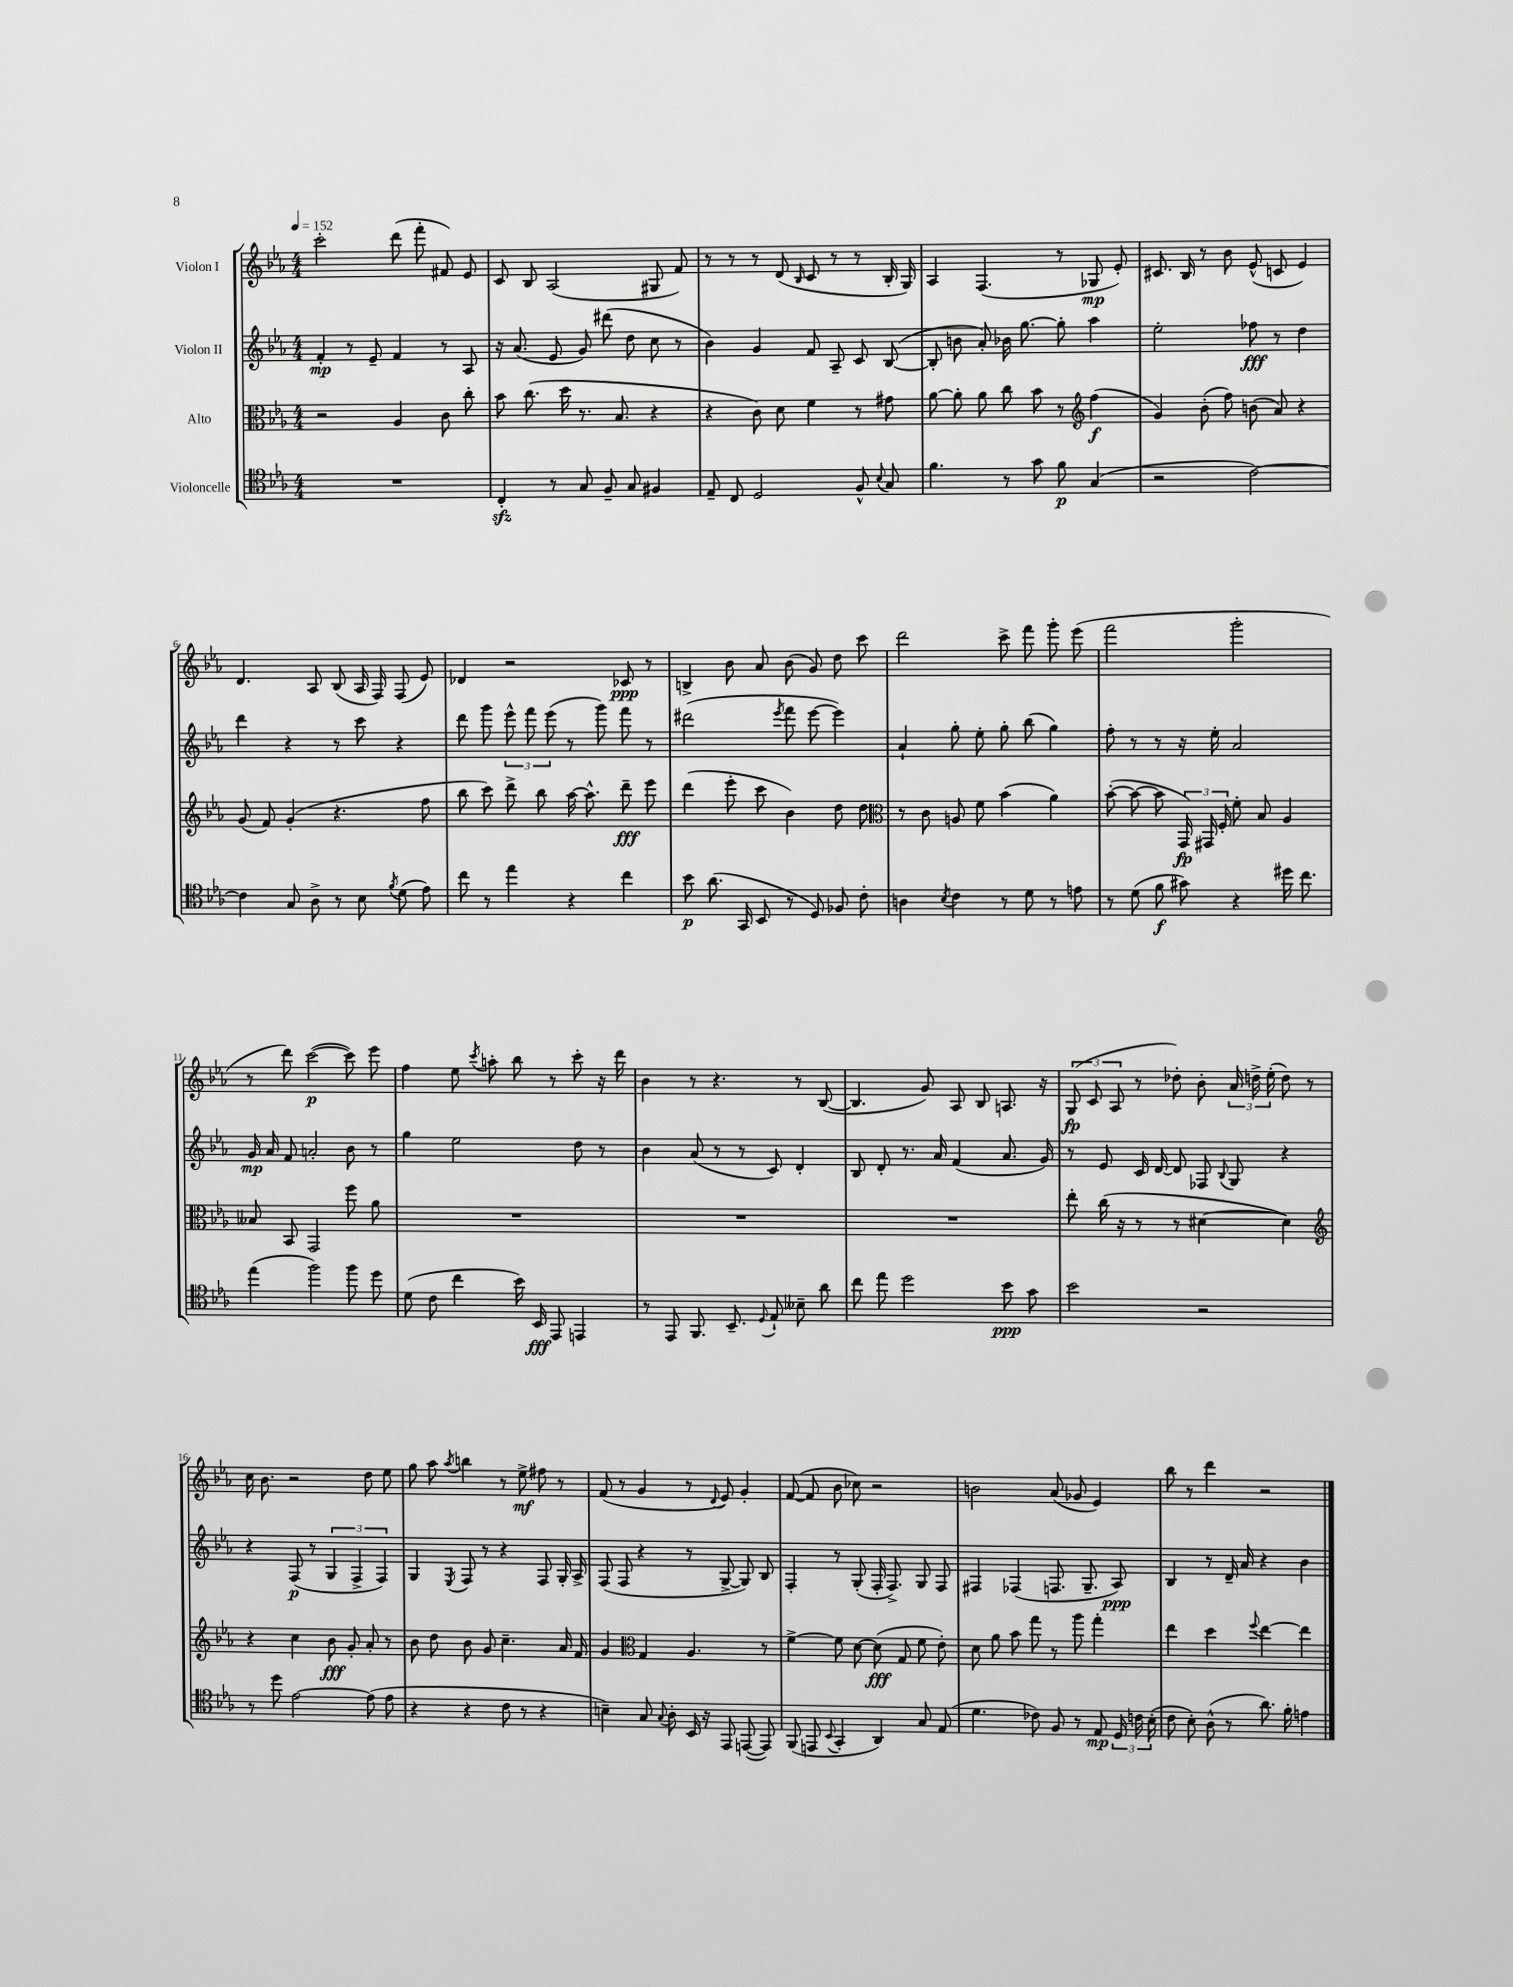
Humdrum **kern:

**kern	**dynam	**kern	**dynam	**kern	**dynam	**kern	**dynam
*part4	*part4	*part3	*part3	*part2	*part2	*part1	*part1
*staff4	*staff4	*staff3	*staff3	*staff2	*staff2	*staff1	*staff1
*I"Violoncelle	*	*I"Alto	*	*I"Violon II	*	*I"Violon I	*
*clefC4	*	*clefC3	*	*clefG2	*	*clefG2	*
*k[b-e-a-]	*	*k[b-e-a-]	*	*k[b-e-a-]	*	*k[b-e-a-]	*
*M4/4	*	*M4/4	*	*M4/4	*	*M4/4	*
*MM152	*	*MM152	*	*MM152	*	*MM152	*
=1	=1	=1	=1	=1	=1	=1	=1
1r	.	2r	.	4f'/	mp	2ccc'\	.
.	.	.	.	8r	.	.	.
.	.	.	.	8e-~/	.	.	.
.	.	4A-/	.	4f/	.	(8ddd\	.
.	.	.	.	.	.	8fff'\	.
.	.	8c\	.	8r	.	8f#X/)	.
.	.	8cc'\	.	8A-/	.	8e-/	.
=2	=2	=2	=2	=2	=2	=2	=2
4Czz'/	.	8b-\	.	16r	.	8c/	.
.	.	.	.	(8.a-/	.	.	.
.	.	(8.cc\	.	.	.	8B-/	.
8r	.	.	.	8e-/	.	(2A-/	.
.	.	16dd\	.	.	.	.	.
8G/	.	8.r	.	8g/)	.	.	.
8F~/	.	.	.	(8ddd#X\	.	.	.
.	.	8.B-/	.	.	.	.	.
8G/	.	.	.	8dd\	.	.	.
4F#X/	.	4r	.	8cc\	.	8G#X/	.
.	.	.	.	8r	.	8f/)	.
=3	=3	=3	=3	=3	=3	=3	=3
8E-~/	.	4r	.	4b-\)	.	8r	.
8C/	.	.	.	.	.	8r	.
2D/	.	8c\)	.	4g/	.	8r	.
.	.	8d\	.	.	.	(8d/	.
.	.	.	.	.	.	16qqB-/	.
.	.	4f\	.	8f/	.	8c/	.
.	.	.	.	8A-~/	.	8r	.
8F^^/	.	8r	.	8c/	.	8r	.
8qqB-/	.	.	.	.	.	.	.
8G/	.	8g#X\	.	([8B-/	.	16B-'/	.
.	.	.	.	.	.	16G/)	.
=4	=4	=4	=4	=4	=4	=4	=4
4.f\	.	[8a-\	.	8B-'/]	.	4A-/	.
.	.	8a-'\]	.	8bn\	.	.	.
.	.	8a-\	.	8a-'/)	.	(4.F/	.
8r	.	8cc\	.	16b-X\	.	.	.
.	.	.	.	[8.gg\	.	.	.
8g\	.	8b-\	.	.	.	.	.
8f\	p	8r	.	8gg'\]	.	8r	.
*	*	*clefG2	*	*	*	*	*
(4G/	.	(4ff\	f	4aa-\	.	8G-X/	mp
.	.	.	.	.	.	8e-'/)	.
=5	=5	=5	=5	=5	=5	=5	=5
2r	.	4g/)	.	2ee-'\	.	8.c#X/	.
.	.	.	.	.	.	16B-/	.
.	.	(8b-'\	.	.	.	8r	.
.	.	8ff\)	.	.	.	8b-\	.
[2c\)	.	(8bn\	.	8ff-X\	fff	(8e-^^/	.
.	.	8a-/)	.	8r	.	8cn/	.
.	.	4r	.	4dd\	.	4e-/)	.
!!LO:LB:g=z
=6	=6	=6	=6	=6	=6	=6	=6
4c\]	.	(8g/	.	4ddd\	.	4.d/	.
.	.	8f/)	.	.	.	.	.
8G/	.	(4g'/	.	4r	.	.	.
8A-^\	.	.	.	.	.	8A-/	.
8r	.	4.r	.	8r	.	(8B-/	.
8B-\	.	.	.	8ccc\	.	16A-/	.
.	.	.	.	.	.	16F/)	.
8qf/	.	.	.	.	.	.	.
(8d\	.	.	.	4r	.	(8F/	.
8e-\)	.	8ff\	.	.	.	8e-/)	.
=7	=7	=7	=7	=7	=7	=7	=7
8cc\	.	8bb-\	.	8ddd\	.	4d-X/	.
8r	.	8ccc\)	.	8ggg\	.	.	.
4ee-\	.	8ddd^\	.	12eee-^^\	.	2r	.
.	.	.	.	12fff\	.	.	.
.	.	8bb-\	.	.	.	.	.
.	.	.	.	(12eee-\	.	.	.
4r	.	[16aa-\	.	8r	.	.	.
.	.	8.aa-^^\]	.	.	.	.	.
.	.	.	.	8ggg\)	.	.	.
4cc\	.	8ddd~\	fff	8fff\	.	8c-X/	ppp
.	.	8eee-\	.	8r	.	8r	.
=8	=8	=8	=8	=8	=8	=8	=8
8b-\	p	(4ddd\	.	(2ddd#X\	.	4Bn^/	.
(8.a-\	.	.	.	.	.	.	.
.	.	8eee-'\	.	.	.	8b-\	.
16GG/	.	.	.	.	.	.	.
8BB-/	.	8ccc\	.	.	.	8a-/	.
.	.	.	.	8qeee-/	.	.	.
8r	.	4b-\)	.	8fff\	.	(8b-\	.
8D/)	.	.	.	[8eee-\	.	8g/)	.
8F-X/	.	8dd\	.	4eee-\])	.	8dd\	.
8c'\	.	8dd\	.	.	.	8ccc\	.
=9	=9	=9	=9	=9	=9	=9	=9
*	*	*clefC3	*	*	*	*	*
4An\	.	8r	.	4a-`/	.	2ddd\	.
.	.	8c\	.	.	.	.	.
8qB-/	.	.	.	.	.	.	.
4c\	.	8An/	.	8gg'\	.	.	.
.	.	8f\	.	8ee-'\	.	.	.
8r	.	(4b-\	.	8gg'\	.	8ccc^\	.
8d\	.	.	.	(8bb-\	.	8fff\	.
8r	.	4a-\)	.	4gg\)	.	8ggg'\	.
8en\	.	.	.	.	.	(8eee-\	.
=10	=10	=10	=10	=10	=10	=10	=10
8r	.	([8b-'\	.	8ff'\	.	2fff\	.
(8d\	.	8b-\_	.	8r	.	.	.
8f\	f	8b-\]	.	8r	.	.	.
8g#X\)	.	24GG/)	fp	16r	.	.	.
.	.	24GG#X/	.	.	.	.	.
.	.	.	.	16ee-'\	.	.	.
.	.	24F'/	.	.	.	.	.
4r	.	8f'\	.	2a-/	.	2ggg'\	.
.	.	8B-/	.	.	.	.	.
16dd#X\	.	4A-/	.	.	.	.	.
8.cc\	.	.	.	.	.	.	.
!!LO:LB:g=z
=11	=11	=11	=11	=11	=11	=11	=11
(4ee-\	.	8B--X/	.	16g/	mp	8r	.
.	.	.	.	16a-/	.	.	.
.	.	8BB-/	.	8f/	.	8ddd\)	.
2ff\)	.	2GG/	.	2an'/	.	([2ccc\	p
8ff\	.	8ff\	.	8b-\	.	8ccc\])	.
8dd\	.	8a-\	.	8r	.	8eee-\	.
=12	=12	=12	=12	=12	=12	=12	=12
(8d\	.	1r	.	4gg\	.	4ff\	.
8c\	.	.	.	.	.	.	.
4cc\	.	.	.	2ee-\	.	8ee-\	.
.	.	.	.	.	.	8qccc/	.
.	.	.	.	.	.	8aan'\	.
16b-\)	.	.	.	.	.	8bb-\	.
16BB-/	fff	.	.	.	.	.	.
8EE-/	.	.	.	.	.	8r	.
4EEn/	.	.	.	8dd\	.	8ccc'\	.
.	.	.	.	8r	.	16r	.
.	.	.	.	.	.	16ddd\	.
=13	=13	=13	=13	=13	=13	=13	=13
8r	.	1r	.	4b-\	.	4b-\	.
8EE-/	.	.	.	.	.	.	.
8.FF/	.	.	.	(8a-/	.	8r	.
.	.	.	.	8r	.	4.r	.
8.BB-~/	.	.	.	.	.	.	.
.	.	.	.	8r	.	.	.
8qqD/	.	.	.	.	.	.	.
8E-`/	.	.	.	8c/)	.	.	.
8B--X~\	.	.	.	4d'/	.	8r	.
8a-\	.	.	.	.	.	([8B-/	.
=14	=14	=14	=14	=14	=14	=14	=14
8cc\	.	1r	.	8B-/	.	4.B-/]	.
8ee-\	.	.	.	8d'/	.	.	.
2dd\	.	.	.	8.r	.	.	.
.	.	.	.	.	.	8g/)	.
.	.	.	.	16a-/	.	.	.
.	.	.	.	(4f/	.	8A-/	.
.	.	.	.	.	.	8B-/	.
8b-\	ppp	.	.	8.a-/	.	8.An/	.
8g\	.	.	.	.	.	.	.
.	.	.	.	16g/)	.	16r	.
=15	=15	=15	=15	=15	=15	=15	=15
2b-\	.	8ee-'\	.	8r	.	(12G/	fp
.	.	.	.	.	.	12c/	.
.	.	(16cc\	.	8e-/	.	.	.
.	.	.	.	.	.	12A-/	.
.	.	16r	.	.	.	.	.
.	.	8r	.	16c/	.	8r	.
.	.	.	.	[16d/	.	.	.
.	.	8r	.	8d/]	.	8dd-X'\)	.
2r	.	[4d#X\	.	8F-X/	.	8b-'\	.
.	.	.	.	8qqB-/	.	.	.
.	.	.	.	8G/	.	24a-/	.
.	.	.	.	.	.	24ddn^\	.
.	.	.	.	.	.	(24ee-'\	.
.	.	4d#\])	.	4r	.	8dd\)	.
.	.	.	.	.	.	8r	.
!!LO:LB:g=z
=16	=16	=16	=16	=16	=16	=16	=16
*	*	*clefG2	*	*	*	*	*
8r	.	4r	.	4r	.	16cc\	.
.	.	.	.	.	.	8.b-\	.
8dd\	.	.	.	.	.	.	.
[2e-\	.	4cc\	.	(8F/	p	2r	.
.	.	.	.	8r	.	.	.
.	.	8b-\	fff	6G/	.	.	.
.	.	8g'/	.	.	.	.	.
.	.	.	.	6F^/	.	.	.
(8e-\]	.	8a-'/	.	.	.	8dd\	.
.	.	.	.	6F/)	.	.	.
8e-\	.	8r	.	.	.	8ee-\	.
=17	=17	=17	=17	=17	=17	=17	=17
4r	.	8b-\	.	4G/	.	8gg\	.
.	.	8dd\	.	.	.	8aa-\	.
.	.	.	.	8qE-/	.	8qaa-/	.
4r	.	8b-\	.	8F/	.	4bbn\	.
.	.	8g/	.	8r	.	.	.
8c\	.	4.cc~\	.	4r	.	8r	.
8r	.	.	.	.	.	8ee-^\	mf
4r	.	.	.	8F/	.	8ff#X\	.
.	.	16a-/	.	16G'/	.	8r	.
.	.	16f/	.	16A-^/	.	.	.
=18	=18	=18	=18	=18	=18	=18	=18
4Bn~\)	.	4g/	.	(8F/	.	(8f/	.
.	.	.	.	8F/	.	8r	.
*	*	*clefC3	*	*	*	*	*
8G/	.	4G/	.	4r	.	4g/	.
8qqG/	.	.	.	.	.	.	.
8A-'\	.	.	.	.	.	.	.
16BB-/	.	4.A-/	.	8r	.	8r	.
16r	.	.	.	.	.	.	.
.	.	.	.	.	.	8qqd/	.
8EE-/	.	.	.	[8G^/	.	8e-/)	.
([8EEn/	.	.	.	8G/])	.	4g'/	.
8EE/])	.	8r	.	8B-/	.	.	.
=19	=19	=19	=19	=19	=19	=19	=19
(8FF/	.	[4f^\	.	4F'/	.	([8f/	.
8EEn/	.	.	.	.	.	8f/]	.
8qqBB-/	.	.	.	.	.	.	.
4GG'/	.	8f\]	.	8r	.	8b-\	.
.	.	[8d\	.	(8G'/	.	8cc-X\)	.
4AA-/)	.	(8d\]	fff	16F'/	.	2r	.
.	.	.	.	8.F^/)	.	.	.
.	.	8G/	.	.	.	.	.
8G/	.	8f\	.	8G/	.	.	.
(8E-/	.	8e-'\)	.	8F/	.	.	.
=20	=20	=20	=20	=20	=20	=20	=20
4.d\	.	8d\	.	4F#X/	.	2bn\	.
.	.	8a-\	.	.	.	.	.
.	.	8b-\	.	(4F-X/	.	.	.
8c-X\)	.	8gg\	.	.	.	.	.
8F/	.	8r	.	8.Fn/	.	(8a-/	.
8r	.	8aa-\	.	.	.	8g-X/	.
.	.	.	.	8.G~/	.	.	.
8E-/	mp	4gg'\	.	.	.	4e-/)	.
24D/	.	.	.	8A-/)	ppp	.	.
24cn\	.	.	.	.	.	.	.
(24B-'\	.	.	.	.	.	.	.
=21	=21	=21	=21	=21	=21	=21	=21
8c\	.	4ee-\	.	4B-/	.	8bb-\	.
8B-'\)	.	.	.	.	.	8r	.
(8A-^^\	.	4dd\	.	8r	.	4ddd\	.
8r	.	.	.	16d~/	.	.	.
.	.	.	.	16a-/	.	.	.
.	.	8qqff/	.	.	.	.	.
8.a-\)	.	[4ee-\	.	4r	.	2r	.
16f'\	.	.	.	.	.	.	.
4en\	.	4ee-\]	.	4b-\	.	.	.
==	==	==	==	==	==	==	==
*-	*-	*-	*-	*-	*-	*-	*-
